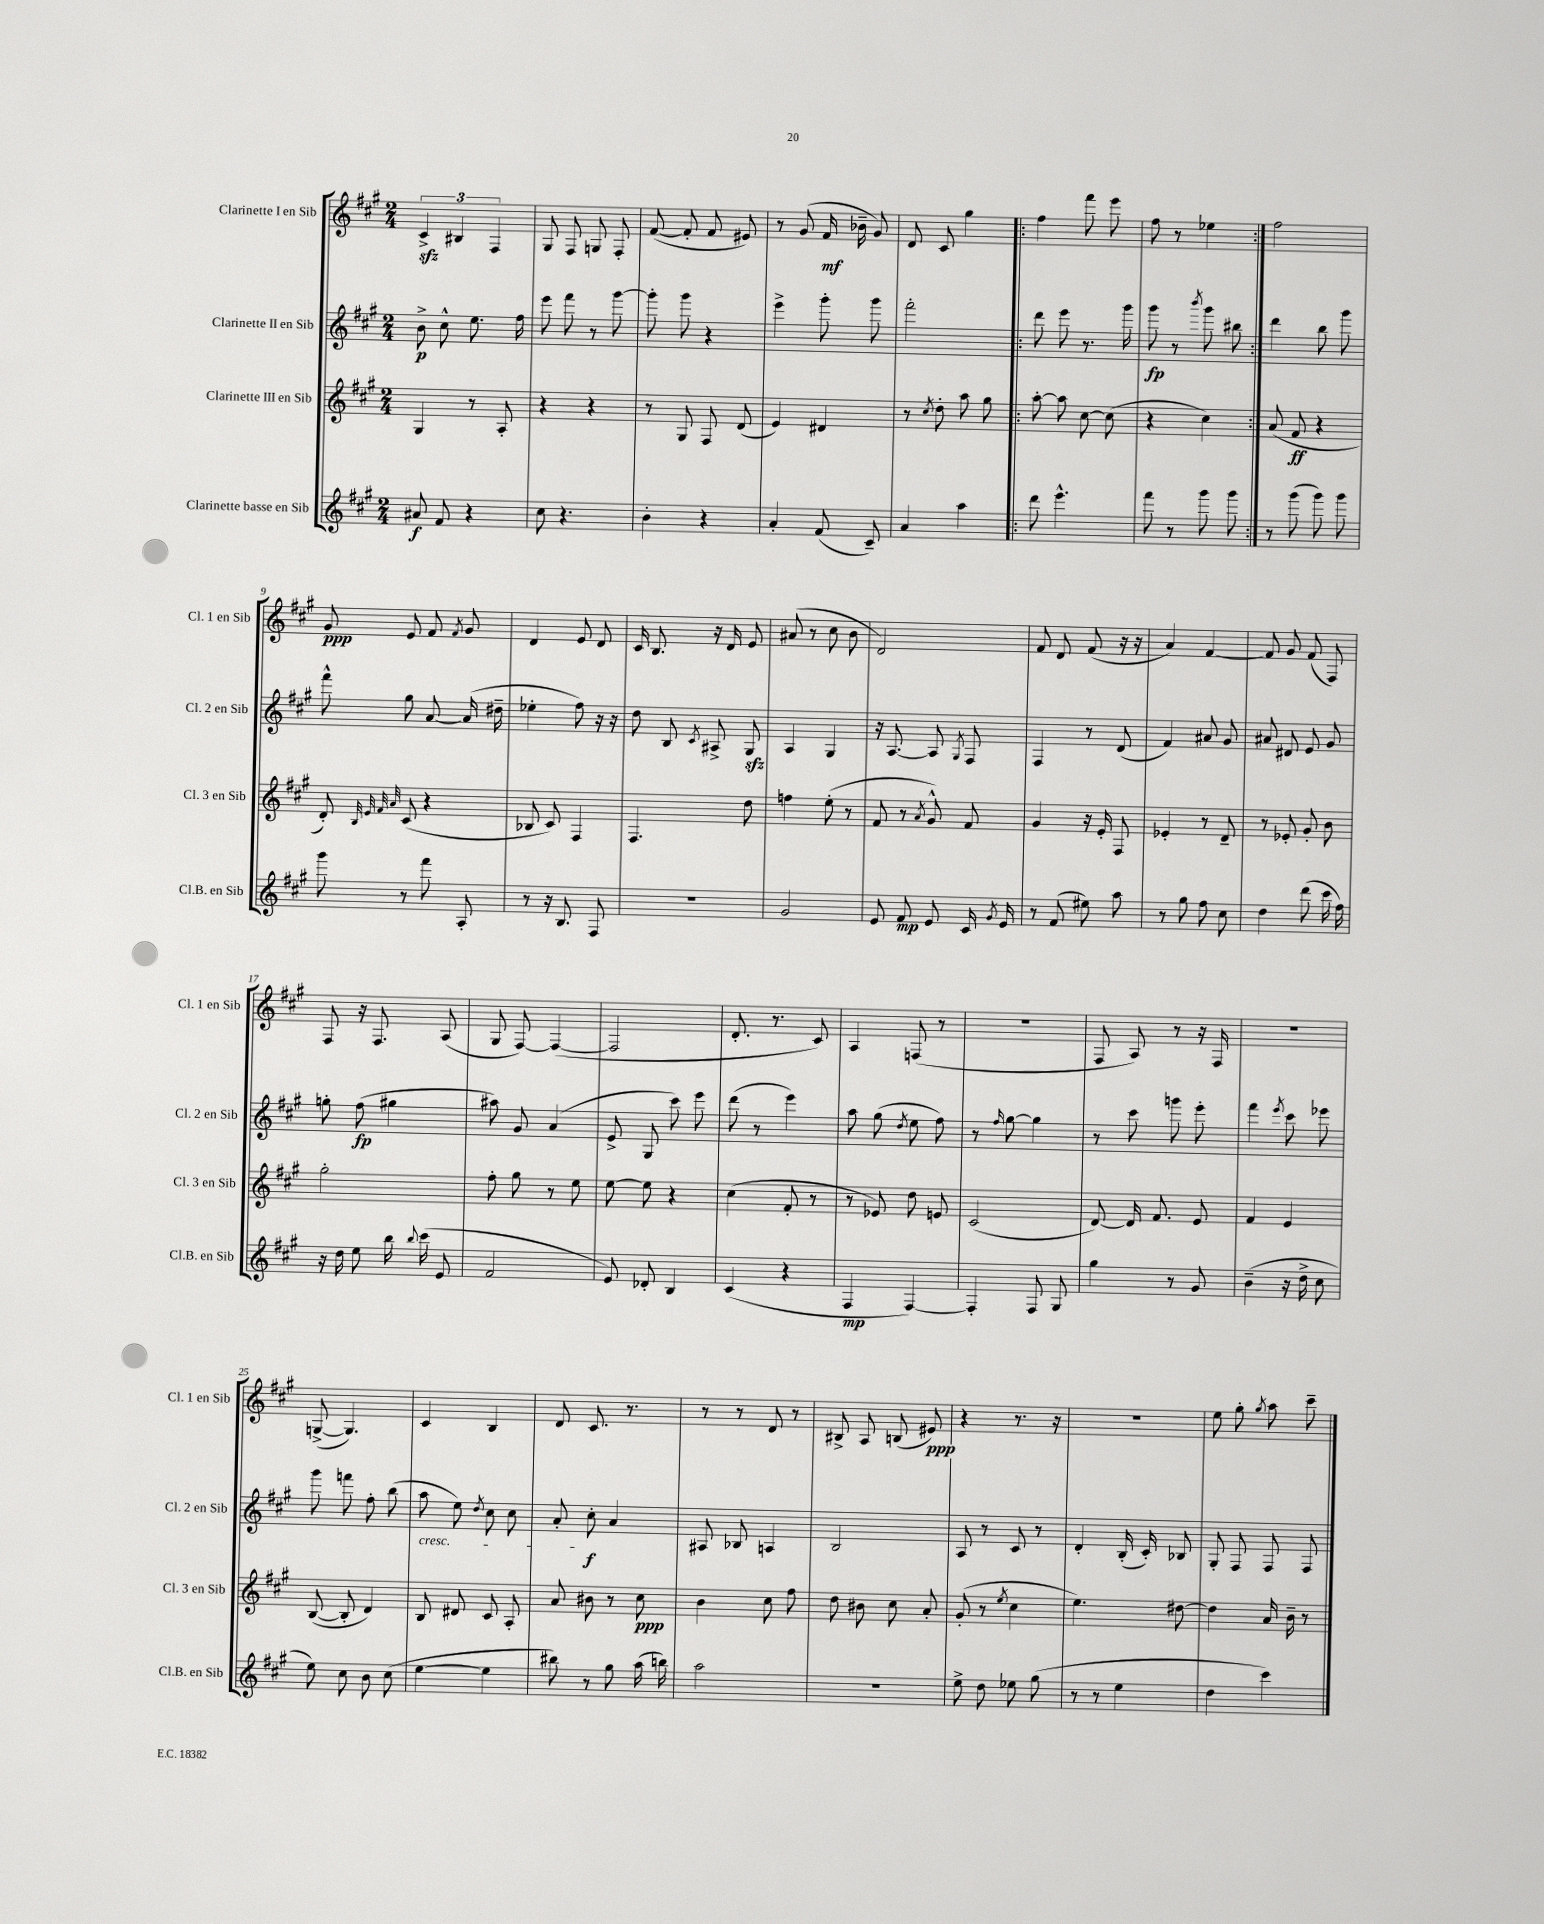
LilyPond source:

<<
\new StaffGroup <<
\new Staff = "s0" \with { instrumentName = "Clarinette I en Sib" shortInstrumentName = "Cl. 1 en Sib" } {
    \clef treble \key a \major \numericTimeSignature \time 2/4
    \autoBeamOff \tuplet 3/2 { cis'4->\sfz bis4 fis4 } |
    gis8 fis8 g8 fis8-. |
    fis'8~( fis'8-. fis'8 eis'8) |
    r8 gis'8( fis'16\mf bes'16-- gis'8) |
    d'8 cis'8 gis''4 |
    \repeat volta 2 { fis''4 fis'''8 e'''8 |
    fis''8 r8 ees''4 | }
    fis''2 |
    gis'8\ppp e'8 fis'8 \acciaccatura { fis'8 } gis'8 |
    d'4 e'8 d'8 |
    cis'16 b8. r16 d'16 e'8 |
    ais'8( r8 cis''8 b'8 |
    d'2) |
    fis'8 d'8 fis'8( r16 r16 |
    a'4) fis'4~ |
    fis'8 gis'8 fis'8( fis8) |
    fis8 r16 fis8. a8( |
    gis8 fis8~) fis4~( |
    fis2 |
    d'8.-. r8. cis'8) |
    a4 f8( r8 |
    R2 |
    fis8 a8) r8 r16 fis16 |
    r2 |
    g8~->( g4.) |
    cis'4 b4 |
    d'8 cis'8. r8. |
    r8 r8 d'8 r8 |
    bis8-> a8 b8( eis'8\ppp) |
    r4 r8. r16 |
    R2 |
    e''8 gis''8-. \acciaccatura { gis''8 } a''8 cis'''8-- \bar "|." |
}
\new Staff = "s1" \with { instrumentName = "Clarinette II en Sib" shortInstrumentName = "Cl. 2 en Sib" } {
    \clef treble \key a \major \numericTimeSignature \time 2/4
    \autoBeamOff b'8->\p cis''8-^ e''8. fis''16 |
    e'''8 fis'''8 r8 gis'''8~ |
    gis'''8-. gis'''8 r4 |
    e'''4-> gis'''8-. gis'''8 |
    fis'''2-. |
    \repeat volta 2 { d'''8 e'''8 r8. gis'''16 |
    gis'''8\fp r8 \acciaccatura { b'''8 } gis'''8 bis''8 | }
    d'''4 b''8 gis'''8 |
    fis'''8-^ gis''8 a'8~ a'16( dis''16-- |
    ees''4-. fis''8) r16 r16 |
    d''8 b8 \acciaccatura { cis'8 } ais8-> gis8\sfz |
    a4 gis4 |
    r16 a8.~ a8 \acciaccatura { gis8 } fis8 |
    fis4 r8 d'8( |
    fis'4) ais'8 gis'8 |
    ais'8 dis'8 e'8 gis'8 |
    g''8-. fis''8\fp( gis''4 |
    ais''8) gis'8 a'4( |
    e'8-> gis8 cis'''8) e'''8 |
    d'''8( r8 e'''4) |
    a''8 gis''8( \acciaccatura { d''8 } e''8 fis''8) |
    r8 \grace { fis''16 } gis''8~ gis''4 |
    r8 cis'''8 g'''8 e'''8-. |
    fis'''4 \acciaccatura { e'''8 } cis'''8 ees'''8 |
    gis'''8 f'''8 fis''8-. b''8( |
    a''8\cresc e''8) \acciaccatura { d''8 } cis''8 cis''8 |
    a'8-. cis''8-.\f\! a'4 |
    ais8 bes8 a4 |
    b2 |
    a8 r8 cis'8 r8 |
    d'4-. b16-.( cis'16-.) bes8 |
    gis8-. fis8 fis8 fis8 \bar "|." |
}
\new Staff = "s2" \with { instrumentName = "Clarinette III en Sib" shortInstrumentName = "Cl. 3 en Sib" } {
    \clef treble \key a \major \numericTimeSignature \time 2/4
    \autoBeamOff gis4 r8 a8-. |
    r4 r4 |
    r8 gis8 fis8 d'8( |
    e'4) dis'4 |
    r8 \acciaccatura { cis''8 } d''8-. a''8 gis''8 |
    \repeat volta 2 { a''8~-. a''8 cis''8~ cis''8( |
    r4 cis''4) | }
    a'8( fis'8\ff r4 |
    d'8-.) \grace { b32 e'32 fis'32 a'32 } cis'8( r4 |
    bes8 cis'8) fis4 |
    fis4. d''8 |
    f''4 e''8-.( r8 |
    fis'8 r8 \acciaccatura { a'8 } gis'8-^) fis'8 |
    gis'4 r16 e'16-. fis8 |
    ees'4-. r8 d'8-- |
    r8 ees'8-. gis'8-. b'8 |
    gis''2-. |
    fis''8-. gis''8 r8 e''8 |
    e''8~ e''8 r4 |
    cis''4( fis'8-. r8 |
    r8 ees'8) d''8 e'8 |
    cis'2( |
    d'8~) d'16 fis'8. e'8 |
    fis'4 e'4 |
    b8~( b8-. d'4) |
    b8 dis'8 cis'8 a8-. |
    a'8 bis'8 r8 cis''8\ppp |
    b'4 cis''8 fis''8 |
    d''8 bis'8 cis''8 a'8-. |
    gis'8-.( r8 \acciaccatura { e''8 } cis''4 |
    e''4.) dis''8~ |
    dis''4 a'16 b'16-- r8 \bar "|." |
}
\new Staff = "s3" \with { instrumentName = "Clarinette basse en Sib" shortInstrumentName = "Cl.B. en Sib" } {
    \clef treble \key a \major \numericTimeSignature \time 2/4
    \autoBeamOff ais'8\f fis'8 r4 |
    cis''8 r4. |
    b'4-. r4 |
    a'4-. fis'8( cis'8--) |
    a'4 a''4 |
    \repeat volta 2 { d'''8 e'''4.-^ |
    fis'''8 r8 gis'''8 gis'''8 | }
    r8 gis'''8( gis'''8) gis'''8 |
    gis'''8 r8 fis'''8 a8-. |
    r8 r16 b8. fis8 |
    R2 |
    gis'2 |
    e'8 fis'8\mp e'8 cis'16 \acciaccatura { gis'8 } e'16 |
    r8 fis'8( eis''8) a''8 |
    r8 gis''8 fis''8 cis''8 |
    d''4 d'''8( cis'''16 fis''16) |
    r16 d''16 e''8 b''16 \appoggiatura { b''8 } cis'''16( e'8 |
    fis'2 |
    e'8) des'8-. b4 |
    cis'4( r4 |
    fis4\mp fis4~) |
    fis4-. fis8 gis8 |
    gis''4 r8 gis'8 |
    b'4--( r16 d''16-> cis''8 |
    e''8) cis''8 b'8 cis''8( |
    e''4~ e''4 |
    bis''8) r8 gis''8 a''16( b''16) |
    a''2 |
    R2 |
    e''8-> d''8 ees''8 gis''8( |
    r8 r8 e''4 |
    d''4 cis'''4) \bar "|." |
}
>>
>>
